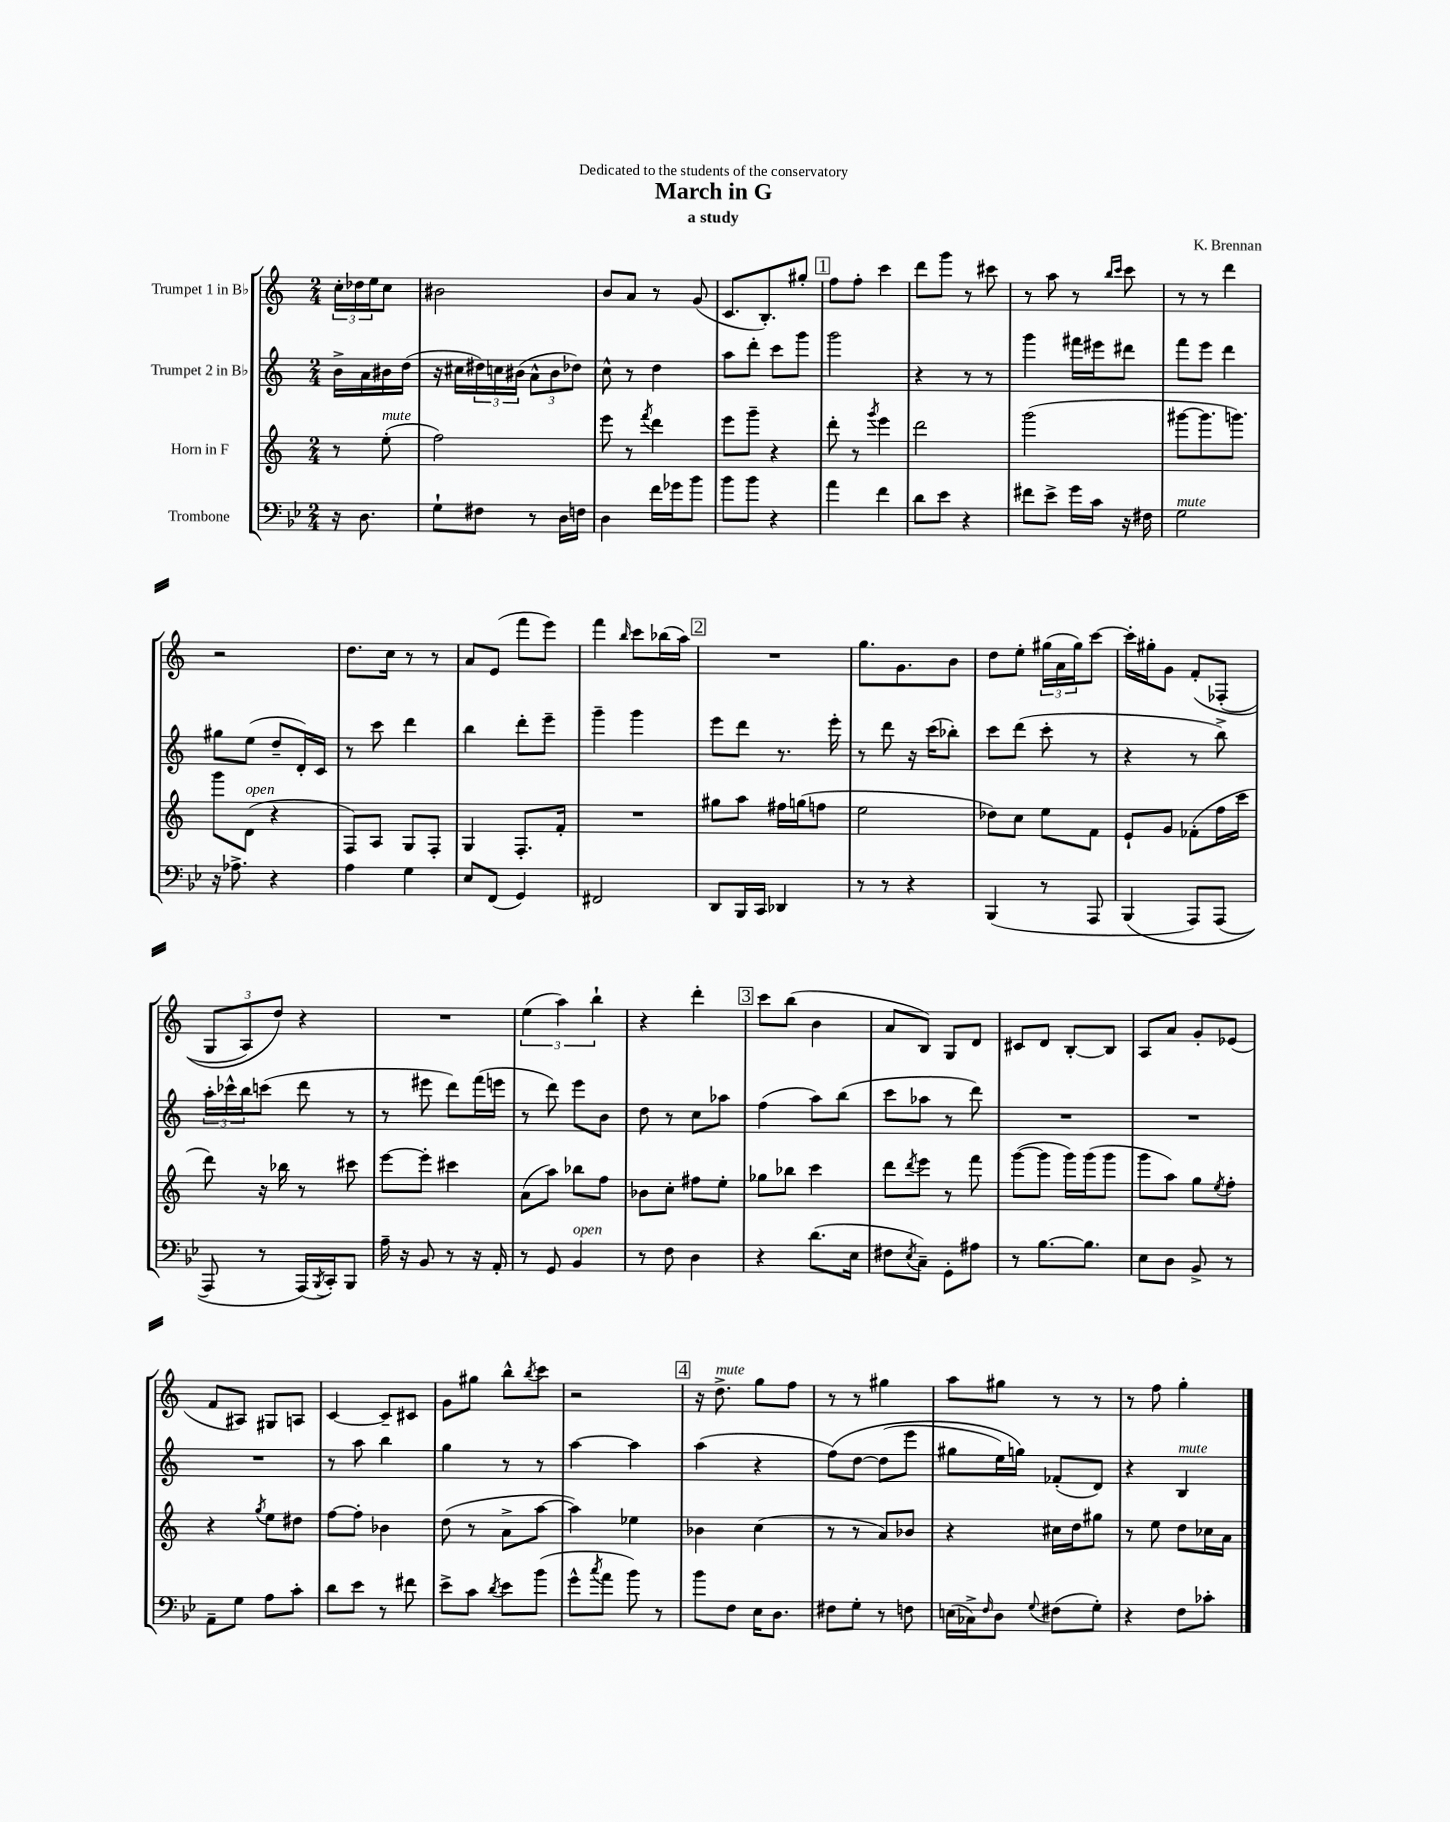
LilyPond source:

\header { title = "March in G" composer = "K. Brennan" subtitle = "a study" dedication = "Dedicated to the students of the conservatory" }
<<
\new StaffGroup <<
\new Staff = "s0" \with { instrumentName = "Trumpet 1 in Bb" } {
    \clef treble \key c \major \numericTimeSignature \time 2/4 \partial 4
    \tuplet 3/2 { c''16-. des''16 e''16 } c''8 |
    bis'2 |
    b'8 a'8 r8 g'8( |
    c'8. b8.-.) gis''8-. |
    \mark \markup { \box "1" } f''8 f''8-. c'''4 |
    d'''8 g'''8 r8 cis'''8 |
    r8 a''8 r8 \grace { b''16 c'''16 } c'''8 |
    r8 r8 d'''4 |
    r2 |
    d''8. c''16 r8 r8 |
    a'8 e'8( f'''8 e'''8) |
    f'''4 \grace { b''16 } c'''8 bes''16( a''16) |
    \mark \markup { \box "2" } R2 |
    g''8. g'8. b'8 |
    d''8 e''8-. \tuplet 3/2 { gis''16( a'16 gis''16) } c'''8~ |
    c'''16-. gis''16-. g'8 f'8-.\( fes8-.( |
    \tuplet 3/2 { g8 a8) d''8\) } r4 |
    R2 |
    \tuplet 3/2 { e''4( a''4) b''4-! } |
    r4 d'''4-. |
    \mark \markup { \box "3" } c'''8 b''8( b'4 |
    a'8 b8) g8 d'8 |
    cis'8 d'8 b8~-. b8 |
    a8 a'8 g'8-. ees'8( |
    f'8 ais8) gis8 a8 |
    c'4~ c'8-- cis'8 |
    g'8 gis''8 b''8-^ \acciaccatura { b''8 } c'''8 |
    r2 |
    \mark \markup { \box "4" } r16 d''8.->^\markup { \italic "mute" } g''8 f''8 |
    r8 r8 gis''4 |
    a''8 gis''8 r8 r8 |
    r8 f''8 g''4-. \bar "|." |
}
\new Staff = "s1" \with { instrumentName = "Trumpet 2 in Bb" } {
    \clef treble \key c \major \numericTimeSignature \time 2/4 \partial 4
    b'16-> a'16 bis'16 d''16( |
    r16 cis''16 \tuplet 3/2 { dis''16) c''16 bis'16( } \tuplet 3/2 { a'8-^ bis'8 des''8) } |
    c''8-^ r8 d''4 |
    a''8 d'''8-. c'''8 g'''8 |
    \mark \markup { \box "1" } g'''2 |
    r4 r8 r8 |
    g'''4 fis'''16 eis'''16 dis'''8 |
    f'''8 e'''8 d'''4 |
    gis''8 e''8( d''8-- d'16-.) c'16 |
    r8 c'''8 d'''4 |
    b''4 d'''8-. e'''8-- |
    g'''4-- g'''4 |
    \mark \markup { \box "2" } e'''8 d'''8 r8. e'''16-. |
    r8 d'''8 r16 c'''16( bes''8-.) |
    c'''8 d'''8( c'''8-. r8 |
    r4 r8 b''8->) |
    \tuplet 3/2 { a''16-. ces'''16-^ b''16 } c'''8( d'''8 r8 |
    r8 eis'''8 d'''8) f'''16( e'''16 |
    r8 d'''8) e'''8 b'8 |
    d''8 r8 c''8 aes''8 |
    \mark \markup { \box "3" } f''4( a''8) b''8( |
    c'''8 aes''8 r8 d'''8) |
    R2 |
    R2 |
    R2 |
    r8 a''8 b''4 |
    g''4 r8 r8 |
    a''4~ a''4 |
    \mark \markup { \box "4" } a''4( r4 |
    f''8)\( d''8~ d''8( e'''8 |
    gis''8 e''16) g''16\) fes'8-.( d'8) |
    r4 b4^\markup { \italic "mute" } \bar "|." |
}
\new Staff = "s2" \with { instrumentName = "Horn in F" } {
    \clef treble \key c \major \numericTimeSignature \time 2/4 \partial 4
    r8 e''8-.^\markup { \italic "mute" }( |
    f''2) |
    e'''8 r8 \acciaccatura { f'''8 } d'''4 |
    e'''8 g'''8-- r4 |
    \mark \markup { \box "1" } d'''8-. r8 \acciaccatura { g'''8 } e'''4 |
    d'''2 |
    g'''2( |
    gis'''8~ gis'''8. g'''8.) |
    g'''8 d'8^\markup { \italic "open" }( r4 |
    f8) a8 g8 f8-. |
    g4 f8.-. f'16-. |
    R2 |
    \mark \markup { \box "2" } gis''8 a''8 fis''16 g''16( f''8 |
    e''2 |
    des''8) c''8 e''8 f'8 |
    e'8-! g'8 fes'8-.( f''16 c'''16 |
    d'''8) r16 bes''16 r8 cis'''8 |
    e'''8~ e'''8-. cis'''4 |
    a'8( a''8) bes''8 f''8 |
    bes'8 c''8-. fis''8 e''8-. |
    \mark \markup { \box "3" } ges''8 bes''8 c'''4 |
    d'''8 \acciaccatura { d'''8 } e'''8 r8 f'''8 |
    g'''8~( g'''8 g'''16) g'''16( g'''8 |
    g'''8 a''8) g''8 \acciaccatura { e''8 } f''8-. |
    r4 \acciaccatura { g''8 } e''8 dis''8 |
    f''8~ f''8-. bes'4 |
    d''8( r8 a'8-> a''8~ |
    a''4) ees''4 |
    \mark \markup { \box "4" } bes'4 c''4( |
    r8 r8 a'8) bes'8 |
    r4 cis''16 d''16 gis''8 |
    r8 e''8 d''8 ces''16 a'16 \bar "|." |
}
\new Staff = "s3" \with { instrumentName = "Trombone" } {
    \clef bass \key bes \major \numericTimeSignature \time 2/4 \partial 4
    r16 d8. |
    g8-! fis8 r8 d16 f16 |
    d4 f'16 ges'16 bes'8 |
    bes'8 bes'8 r4 |
    \mark \markup { \box "1" } a'4 f'4 |
    d'8 ees'8 r4 |
    fis'8 ees'8-> g'16 c'16 r16 fis16 |
    g2^\markup { \italic "mute" } |
    r16 aes8.-> r4 |
    a4 g4 |
    ees8 f,8( g,4) |
    fis,2 |
    \mark \markup { \box "2" } d,8 bes,,16 c,16 des,4 |
    r8 r8 r4 |
    bes,,4( r8 a,,8 |
    bes,,4\( a,,8) a,,8( |
    a,,8) r8 a,,16(\) \acciaccatura { bes,,8 } c,16-.) bes,,8 |
    a16-- r16 bes,8 r8 r16 a,16-. |
    r8 g,8 bes,4^\markup { \italic "open" } |
    r8 f8 d4 |
    \mark \markup { \box "3" } r4 d'8.( ees16 |
    fis8 \acciaccatura { ees8 } c8--) g,8-. ais8 |
    r8 bes8.~ bes8. |
    ees8 d8 bes,8-> r8 |
    a,8-- g8 a8 c'8-. |
    d'8 ees'8 r8 fis'8 |
    ees'8-> c'8 \acciaccatura { d'8 } ees'8 bes'8( |
    g'8-^ \acciaccatura { c''8 } a'8 bes'8) r8 |
    \mark \markup { \box "4" } bes'8 f8 ees16 d8. |
    fis8 g8-. r8 f8 |
    e16( ces16->) \grace { f16 } d8 \appoggiatura { g8 } fis8( g8-.) |
    r4 f8 ces'8-. \bar "|." |
}
>>
>>
\layout { \context { \Score \remove "Bar_number_engraver" } }
